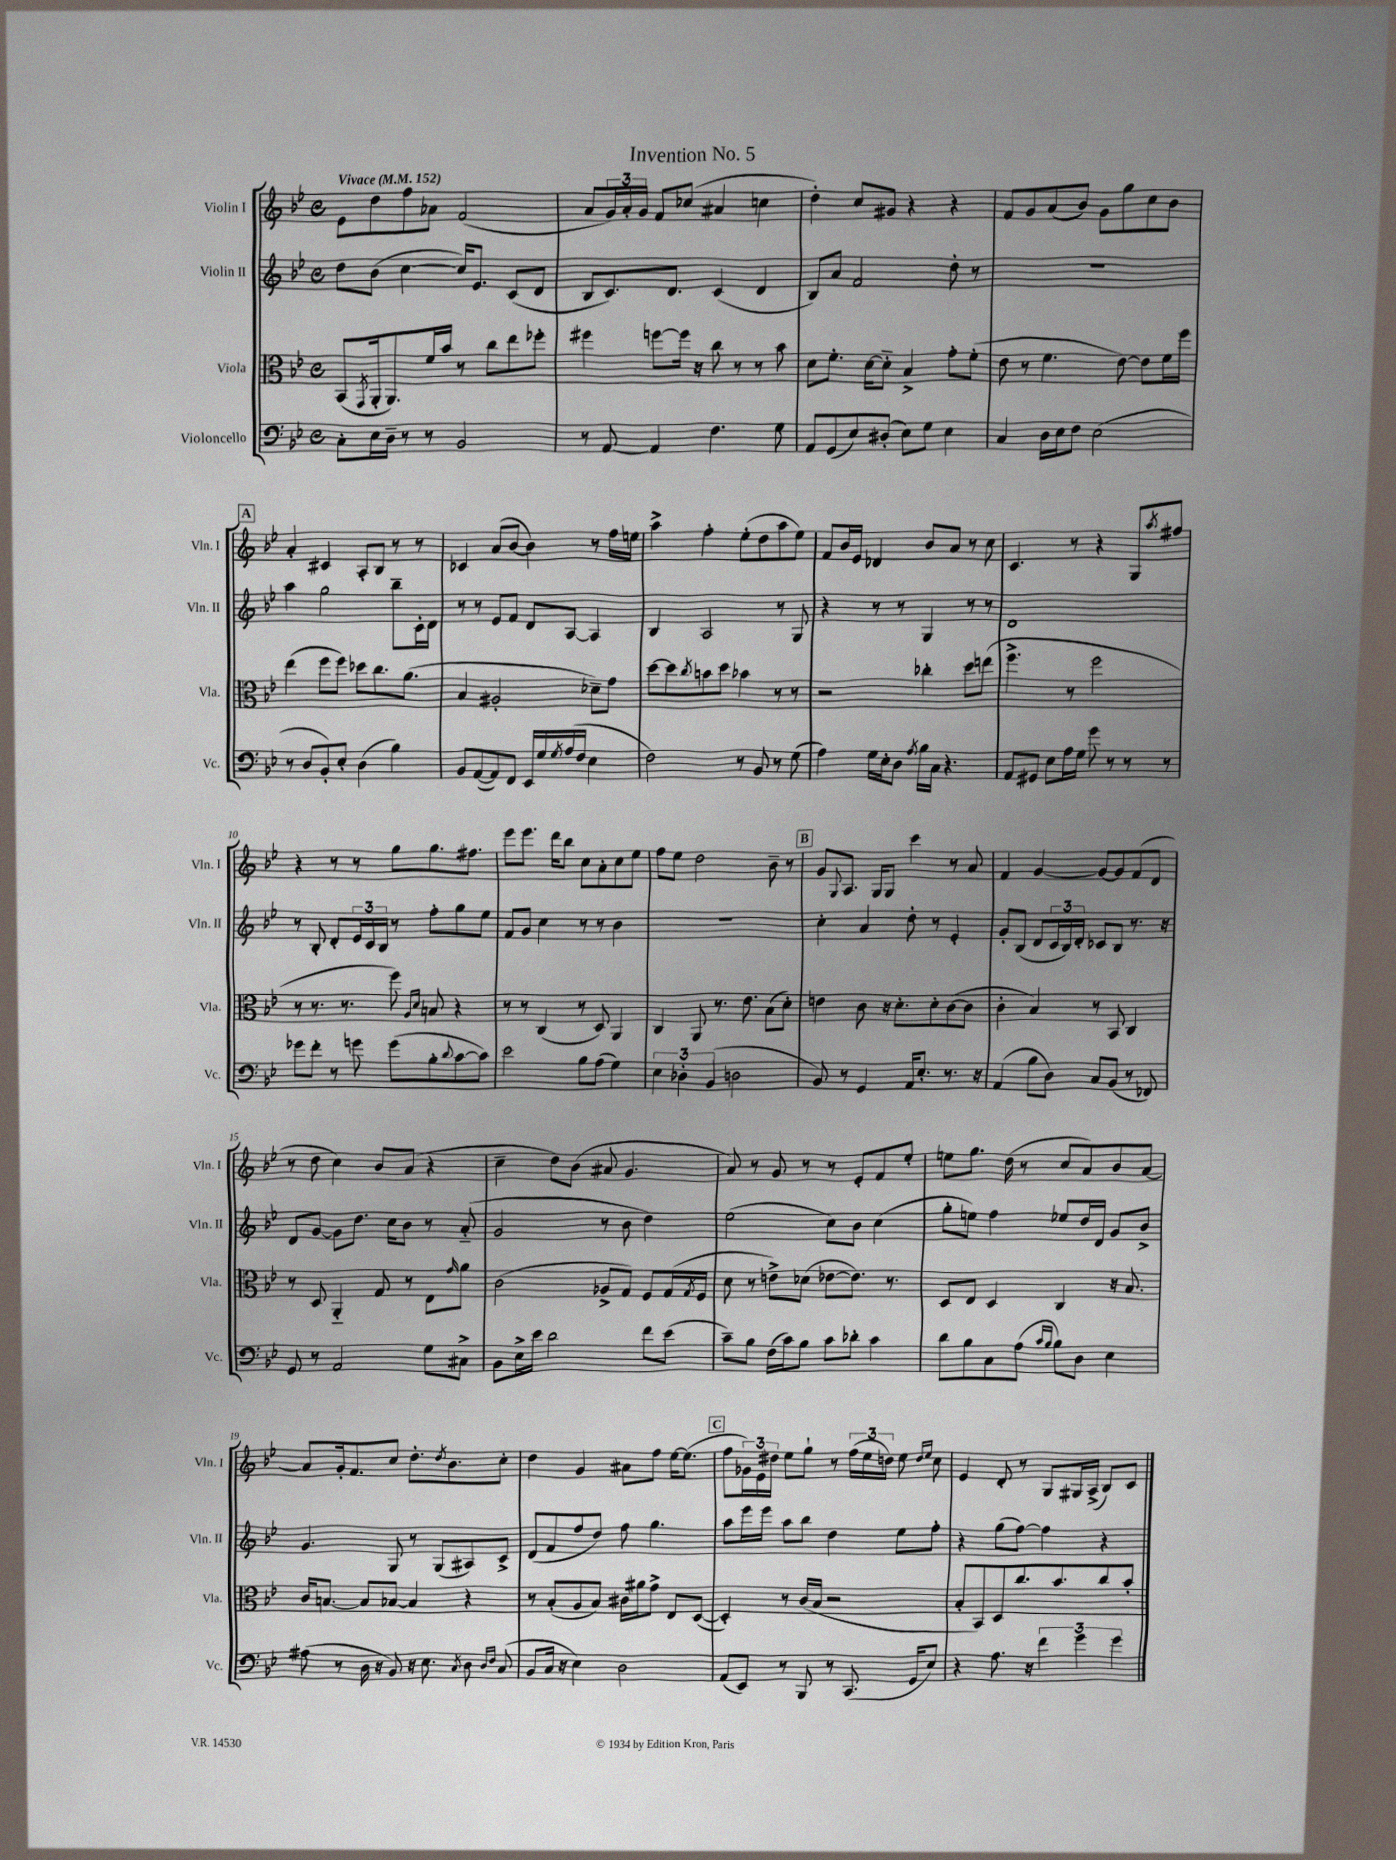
\header { title = "Invention No. 5" }
<<
\new StaffGroup <<
\new Staff = "s0" \with { instrumentName = "Violin I" shortInstrumentName = "Vln. I" } {
    \clef treble \key bes \major \defaultTimeSignature \time 4/4 \tempo "Vivace" 4 = 152
    ees'8 d''8 f''8 aes'8 f'2( |
    a'8 \tuplet 3/2 { g'16) a'16-. g'16 } f'8 ces''8( ais'4 c''4 |
    d''4-.) c''8 gis'8 r4 r4 |
    f'8 g'8 a'8( bes'8) g'8 g''8 c''8 bes'8 |
    \mark \markup { \box "A" } a'4-. cis'4 a8-. bes8 r8 r8 |
    ces'4 a'8( bes'8~ bes'4) r8 f''16 e''16 |
    a''4-> f''4-. ees''8-.( d''8 a''8 ees''8) |
    f'8 bes'16 ees'16 des'4 bes'8 a'8 r8 c''8 |
    c'4. r8 r4 g8 \acciaccatura { a''8 } fis''8 |
    r4 r8 r8 g''8 g''8. fis''8. |
    ees'''8 ees'''8. d'''16 bes''8 c''8 a'8-. c''8 ees''8 |
    f''8 ees''8 d''2 bes'8-- r8 |
    \mark \markup { \box "B" } g'8 \appoggiatura { g8 } a8. g16 g8 c'''4 r8 a'8 |
    f'4 g'4~ g'8~ g'8 f'8( d'8 |
    r8 d''8 c''4) bes'8 a'8( r4 |
    c''4-- d''8) bes'8( ais'8 g'4. |
    a'8) r8 g'8 r8 r8 ees'8-. f'8 ees''8-. |
    e''8 g''8. d''16( r8 c''8 a'8) bes'8 a'8~ |
    a'8 g'16-. f'8. c''8 d''8.-. \acciaccatura { d''8 } bes'8. c''8-. |
    d''4 g'4 ais'8 f''8 ees''16~ ees''8.( |
    \mark \markup { \box "C" } f''8 \tuplet 3/2 { ges'16) ees'16 dis''16 } ees''8 g''8-! r8 \tuplet 3/2 { f''16( ees''16 d''16) } ees''8 \grace { d''16 ees''16 } c''8 |
    ees'4 d'8-. r8 g8 gis16 a16->( bes8) c'8 \bar "|." |
}
\new Staff = "s1" \with { instrumentName = "Violin II" shortInstrumentName = "Vln. II" } {
    \clef treble \key bes \major \defaultTimeSignature \time 4/4
    d''8 bes'8( c''4~ c''16) ees'8. c'8( d'8 |
    bes8 c'8.) d'8. c'4( d'4 |
    bes8) a'8 f'2 d''8-. r8 |
    r1 |
    \mark \markup { \box "A" } a''4 g''2 bes''8-- c'16-. d'16 |
    r8 r8 ees'8 f'8 d'8 a8~ a4 |
    bes4 a2 r8 g8 |
    r4 r8 r8 g4 r8 r8 |
    d'1 |
    r8 bes8-. d'8-. \tuplet 3/2 { ees'16 c'16 bes16 } r8 f''8-. g''8 ees''8 |
    f'8 g'8 c''4 r8 r8 bes'4 |
    R1 |
    \mark \markup { \box "B" } c''4-. a'4 d''8-. r8 ees'4-. |
    g'8-. bes8( d'8 \tuplet 3/2 { c'16 bes16) d'16-. } ces'8 bes8 r8. r16 |
    d'8 g'8~ g'8 d''8. c''16 bes'8 r8 a'8-_( |
    g'2 r8 bes'8 d''4) |
    ees''2( c''8) bes'8 c''4( |
    g''8-. e''8) f''4 ees''8 d''16 d'16 g'8 bes'8-> |
    g'4. g8 r8 g8( ais8) c'8-> |
    d'8( f'8 f''8 d''8) f''8 g''4. |
    \mark \markup { \box "C" } a''8 ees'''16 ees'''16 a''8 bes''8 d''4 ees''8 f''8-. |
    r4 g''8( f''8~) f''4 r4 \bar "|." |
}
\new Staff = "s2" \with { instrumentName = "Viola" shortInstrumentName = "Vla." } {
    \clef alto \key bes \major \defaultTimeSignature \time 4/4
    bes,8( \acciaccatura { g,8 } a,16-. a,8.) f'16 bes'16 r8 c''8 ees''8 fes''8-. |
    fis''4 f''8~ f''16 r16 c''8 r8 r8 bes'8 |
    d'8 f'8.-. d'16~ d'8-_ bes4-> g'8-. f'8-.( |
    ees'8 r8 f'4. ees'8~) ees'8 f'16 f''16 |
    \mark \markup { \box "A" } ees''4( f''8 f''8) des''8 c''8. a'8.( |
    bes4 ais2-. des'8--) g'8 |
    d''8~ d''8 \acciaccatura { c''8 } b'8 d''8 bes'4 r8 r8 |
    r2 ces''4-. d''8 e''8( |
    f''4.-> r8 f''2 |
    r8 r8. r8. f''8) \grace { a16 d'16 } b8 r4 |
    r8 r8 c4( r8 d8) a,4 |
    c4 a,8 r8. ees'8. bes8( d'8-.) |
    \mark \markup { \box "B" } e'4 c'8 r16 d'8.-. d'8-. c'8~( c'8 |
    c'4-. bes4) r8 bes,8 c4 |
    r8 d8 a,4-_ g8 r8 ees8 \grace { g'16 } a'8 |
    c'2( aes8-> g8) f8 g16( \acciaccatura { g8 } f16 |
    d'8 r8 e'8->) des'8( ees'8~ ees'8.) r8. |
    d8 ees8 d4 c4 r16 bes8. |
    c'16 b8.~ b8 bes8~ bes4 r4 |
    r8 bes8-.( a8 bes8) cis'16 ais'16 g'8-> ees8 d8~( |
    \mark \markup { \box "C" } d4-.) r8 c'16( bes16 r2 |
    bes8-. bes,8) d8 c''8. bes'8. c''8 bes'8-. \bar "|." |
}
\new Staff = "s3" \with { instrumentName = "Violoncello" shortInstrumentName = "Vc." } {
    \clef bass \key bes \major \defaultTimeSignature \time 4/4
    c8-. ees16 d16-- r8 r8 bes,2 |
    r8 a,8~ a,4 f4. g8 |
    a,8 g,8( ees8) dis8-.( ees8) g8 ees4 |
    c4 d16 ees16 f8 ees2( |
    \mark \markup { \box "A" } r8 d8 bes,8-.) ees8-. d4( bes4) |
    bes,8 a,8~( a,8) f,8 ees,16 g16 \acciaccatura { g8 } a16( f16 ees4 |
    f2) r8 bes,8 r8 g8( |
    a4) g16 ees16-. d8 \acciaccatura { a8 } bes16 c16 r4. |
    a,8 gis,8 ees8 a16 g16 g'8 r8 r8 r8 |
    ges'8 f'8-. r8 g'8 g'8( bes8-. \appoggiatura { d'8 } c'8~ c'8) |
    ees'2 bes8 a8( g4) |
    \tuplet 3/2 { ees4 des4-. bes,4( } d2 |
    \mark \markup { \box "B" } bes,8) r8 g,4 a,16 ees8.-. r8. r16 |
    a,4( bes8 d8) c8 bes,8( r8 fes,8) |
    g,8 r8 a,2 g8 cis8-> |
    bes,8 ees16-> ees'16 d'2 f'8 ees'8( |
    c'8--) bes8 f16( c'16) bes8 c'8 des'8-. c'4 |
    d'8 bes8 c8 a8( \grace { c'16 bes16 } bes8) d8 ees4 |
    ais8( r8 d16 r16 bes,8) r16 ees8. \acciaccatura { c8 } d8 \grace { d16 f16 } c8( |
    bes,8 c16 r16 ees4) d2 |
    \mark \markup { \box "C" } a,8( ees,8) r8 bes,,8 r8 c,8.( g,16 ees8) |
    r4 a8. r16 \tuplet 3/2 { f'4 g'4 g'4 } \bar "|." |
}
>>
>>
